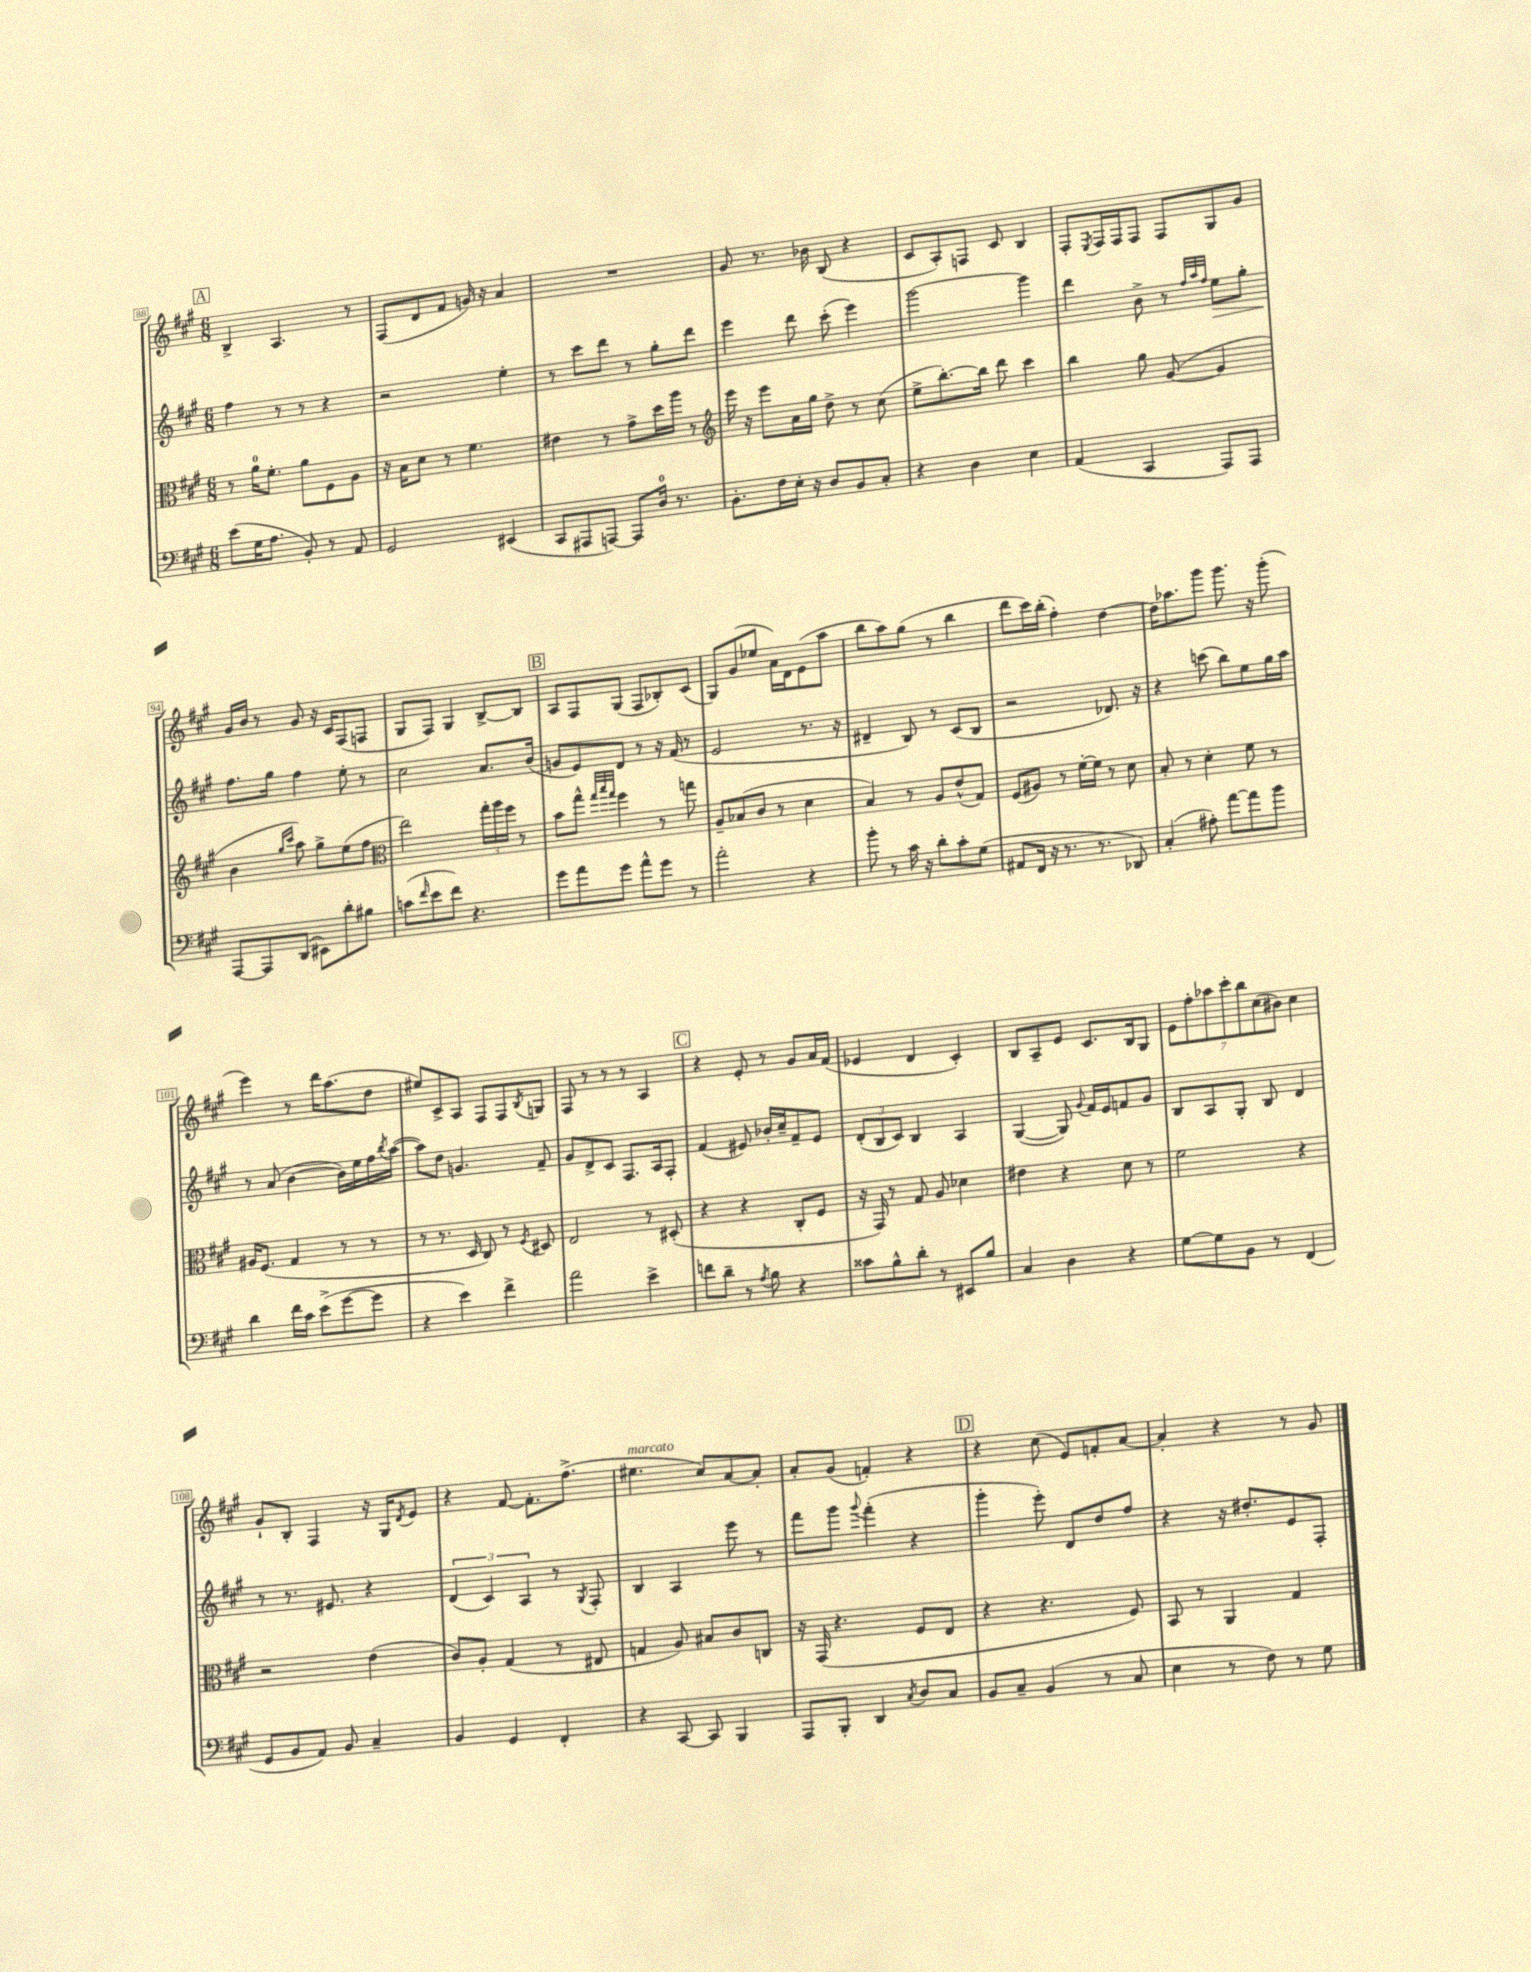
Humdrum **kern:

**kern	**kern	**kern	**kern
*staff4	*staff3	*staff2	*staff1
*clefF4	*clefC3	*clefG2	*clefG2
*k[f#c#g#]	*k[f#c#g#]	*k[f#c#g#]	*k[f#c#g#]
*M6/8	*M6/8	*M6/8	*M6/8
(8e	8r	4ff#	4B^
16G#	16a	.	.
8.A	8.f#'	.	.
.	.	8r	4.A
8BB')	8a	8r	.
8r	8F#	4r	.
8AA	8A	.	8r
=	=	=	=
2GG#	16r	2r	(8F#
.	16B	.	.
.	8d	.	8d
.	8r	.	8f#
.	4.f#	.	16g)
.	.	.	16r
(4EE#	.	4ee'	4a
=	=	=	=
8CC#	4e#	8r	2.r
8AAA#	.	8ccc#	.
[8AAA)	8r	8ddd	.
8AAA]	8g#^	8r	.
16D	16dd	8gg#'	.
8.r	16aa	.	.
.	8r	8ddd	.
=	=	=	=
*	*clefG2	*	*
8.BB'	16eee	4eee	8g#
.	16r	.	.
.	8eee	.	8.r
16F#	.	.	.
16E'	16a	8ddd	.
16r	16gg#	.	16b-
8D	8dd^	(8ccc#'	(8B
8BB	8r	4eee)	4r
8C#'	(8cc#	.	.
=	=	=	=
4r	8ee^	[2ggg#	8c#
.	[8.bb')	.	8A')
4D	.	.	8F
.	16bb]	.	.
.	8ddd	.	8c#
4E	4ccc#	4ggg#]	4B
=	=	=	=
(4AA	4bb	4ddd	8F#'
.	.	.	8qE
.	.	.	16F#
.	.	.	16F#
4CC#	8gg#	8b^	8F#
.	([8g#	8r	8F#
.	.	32qqff#	.
.	.	32qqaa	.
.	.	32qqff#	.
8AAA)	4g#]	8ee	8G#
8AAA	.	8gg#'	8g#
=	=	=	=
[8AAA	4b	8.ff#	16g#
.	.	.	16b
8AAA]	.	.	8r
.	.	16gg#	.
.	16qqgg#	.	.
.	16qqccc#	.	.
(8DD	8aa)	4ff#	8g#
8EE#)	8gg#^	.	16r
.	.	.	16c#
8d'	(8ee	8ee'	(8F#
8B#	8ff#	8r	8F
=	=	=	=
*	*clefC3	*	*
(8c	2ee)	2cc#	8G#
16qqf#	.	.	.
8e	.	.	8F#)
8f#)	.	.	4G#
4.r	.	.	.
.	24gg#'	8.a	[8B^
.	24aa	.	.
.	24ff#	.	.
.	8r	.	8B]
.	.	(16b	.
=	=	=	=
8g#	8b	8g	8A
8a	8gg#^^	8e)	8F#
.	32qqgg#	.	.
.	32qqbb	.	.
.	32qqgg#	.	.
8g#	4ff#	8d	(8G#
8a^^	.	8r	8F#
8g#	8r	16r	8B-')
.	.	(16f#	.
8r	8gg	8r	(8c#
=	=	=	=
2a'	8A~	2e	8G#)
.	(8B-	.	(8g#
.	8c#	.	8ee-
.	8r	.	16a)
.	.	.	16d
4r	4d	8.r	(8e
.	.	.	8aa
.	.	16r	.
=	=	=	=
8b'	4B)	4d#~	8bb
8r	.	.	8aa)
16c#	8r	8B)	(8gg#
16r	.	.	.
8d'	8A	8r	8r
8c#'	(8e^^	(8c#	4bb
(8G#	8G#)	8B	.
=	=	=	=
8AA#	(8F#	2r	8ddd
16FF#	8A#)	.	16ccc#)
16r	.	.	(16bb'
8.r	8r	.	4ff#')
.	[16f#'	.	.
8.r	16f#]	.	.
.	8r	8.d-)	[4dd
8DD-)	8d	.	.
.	.	16r	.
=	=	=	=
(4C#'	8B'	4r	16dd]
.	.	.	8.aa-
.	8r	.	.
8A#')	4d'	(8ccc	8ggg#
[8a	.	8bb)	8.ggg#
8a]	8f#	8ee	.
.	.	.	16r
8b	8r	16gg#	(8ggg#'
.	.	16aa	.
=	=	=	=
4d	16A#	8r	4eee)
.	(8.F#	.	.
.	.	(8a	.
16f#	4G#	[4b	8r
16c#	.	.	.
(8e^	.	.	16ddd
.	.	.	(8.aa
[8g#	8r	16b])	.
.	.	16ee	.
8g#]	8r	16ff#	8dd
.	.	8qbb	.
.	.	([16aa	.
=	=	=	=
4r	8r	8aa])	8ee#)
.	8.r	8dd	8c#^
4e)	.	4.g	8A
.	16D	.	.
.	8C#)	.	8F#
4f#^	8r	.	8F#
.	8qF#	.	8qB
.	8D#	8f#~	8G
=	=	=	=
2a	2E	8g#	8F#
.	.	8d^	8r
.	.	8c#	8r
.	.	8.F#	8r
4e^	8r	.	4A
.	.	16A	.
.	(8D#'	8F#'	.
=	=	=	=
8f	4r	(4f#	4r
8d~	.	.	.
8r	4r	8e#)	8e'
8qA	.	.	.
8B	.	16b-'	8r
.	.	16cc#~	.
4r	8C#'	8f#~	8g#
.	8F#	8e#	16a
.	.	.	(16f#
=	=	=	=
8c##	16r	(12d'	4e-
.	16GG#)	.	.
.	.	12B	.
8B^^	8r	.	.
.	.	12c#)	.
8d'	8G#	4B	4d
8r	8A	.	.
8EE#	4d-	4A	4c#')
8B	.	.	.
=	=	=	=
4C#	4e#	([4G#	8B
.	.	.	8A~
4D	4r	8G#])	8e
.	.	8qqg#	.
.	.	16f#	8.c#
.	.	16e	.
4r	8d	8f	.
.	.	.	16B
.	8r	8g#	8G#
=	=	=	=
[8G#	2f#	8B	14e
.	.	.	14ff#'
8G#]	.	8A	.
.	.	.	14aa-
.	.	.	14ccc#'
8BB	.	8G#'	.
.	.	.	14bb
.	.	.	(14cc#
8r	.	8B	.
.	.	.	14b#)
(4FF#	4r	4d	4cc#
=	=	=	=
8GG#	2r	8r	8g#`
8BB	.	8.r	8B'
8AA)	.	.	4F#
.	.	8.e#	.
8BB	.	.	.
4C#~	(4e	4r	16r
.	.	.	16G#
.	.	.	8qd
.	.	.	8e
=	=	=	=
4BB	8c#)	(6d	4r
.	8A'	.	.
.	.	6c#)	.
4GG#	(4G#	.	[8f#
.	.	6A	.
.	.	.	8.f#']
4FF#'	8r	8r	.
.	.	.	(8.ff#^
.	.	8qG#	.
.	8E#	8F#'	.
=	=	=	=
4r	4G	4B	4.ee#
[8CC#	8A)	4A	.
8CC#]	8B#	.	8cc#)
4BBB	8c#	8eee	[8a
.	8C	8r	8a']
=	=	=	=
8AAA	16r	8fff#	8a'
.	(16GG#	.	.
8BBB'	4.r	8ggg#	(8g#
.	.	8qqggg#	.
4DD	.	(4fff#'	4f')
8qC#	.	.	.
8D	8F#	4r	4r
8C#	8E	.	.
=	=	=	=
8BB	4r	4ggg#'	4r
8C#~	.	.	.
(4BB	4.r	8eee')	(8cc#
.	.	8d	8e)
8r	.	8dd	8f'
8C#	8F#)	8ff#	[8a
=	=	=	=
4E	8BB	4r	4a']
.	8r	.	.
8r	4AA	16r	4r
.	.	8.dd#'	.
8F#)	.	.	.
8r	4G#	8e	8r
8G#	.	8F#'	8g#
==	==	==	==
*-	*-	*-	*-
